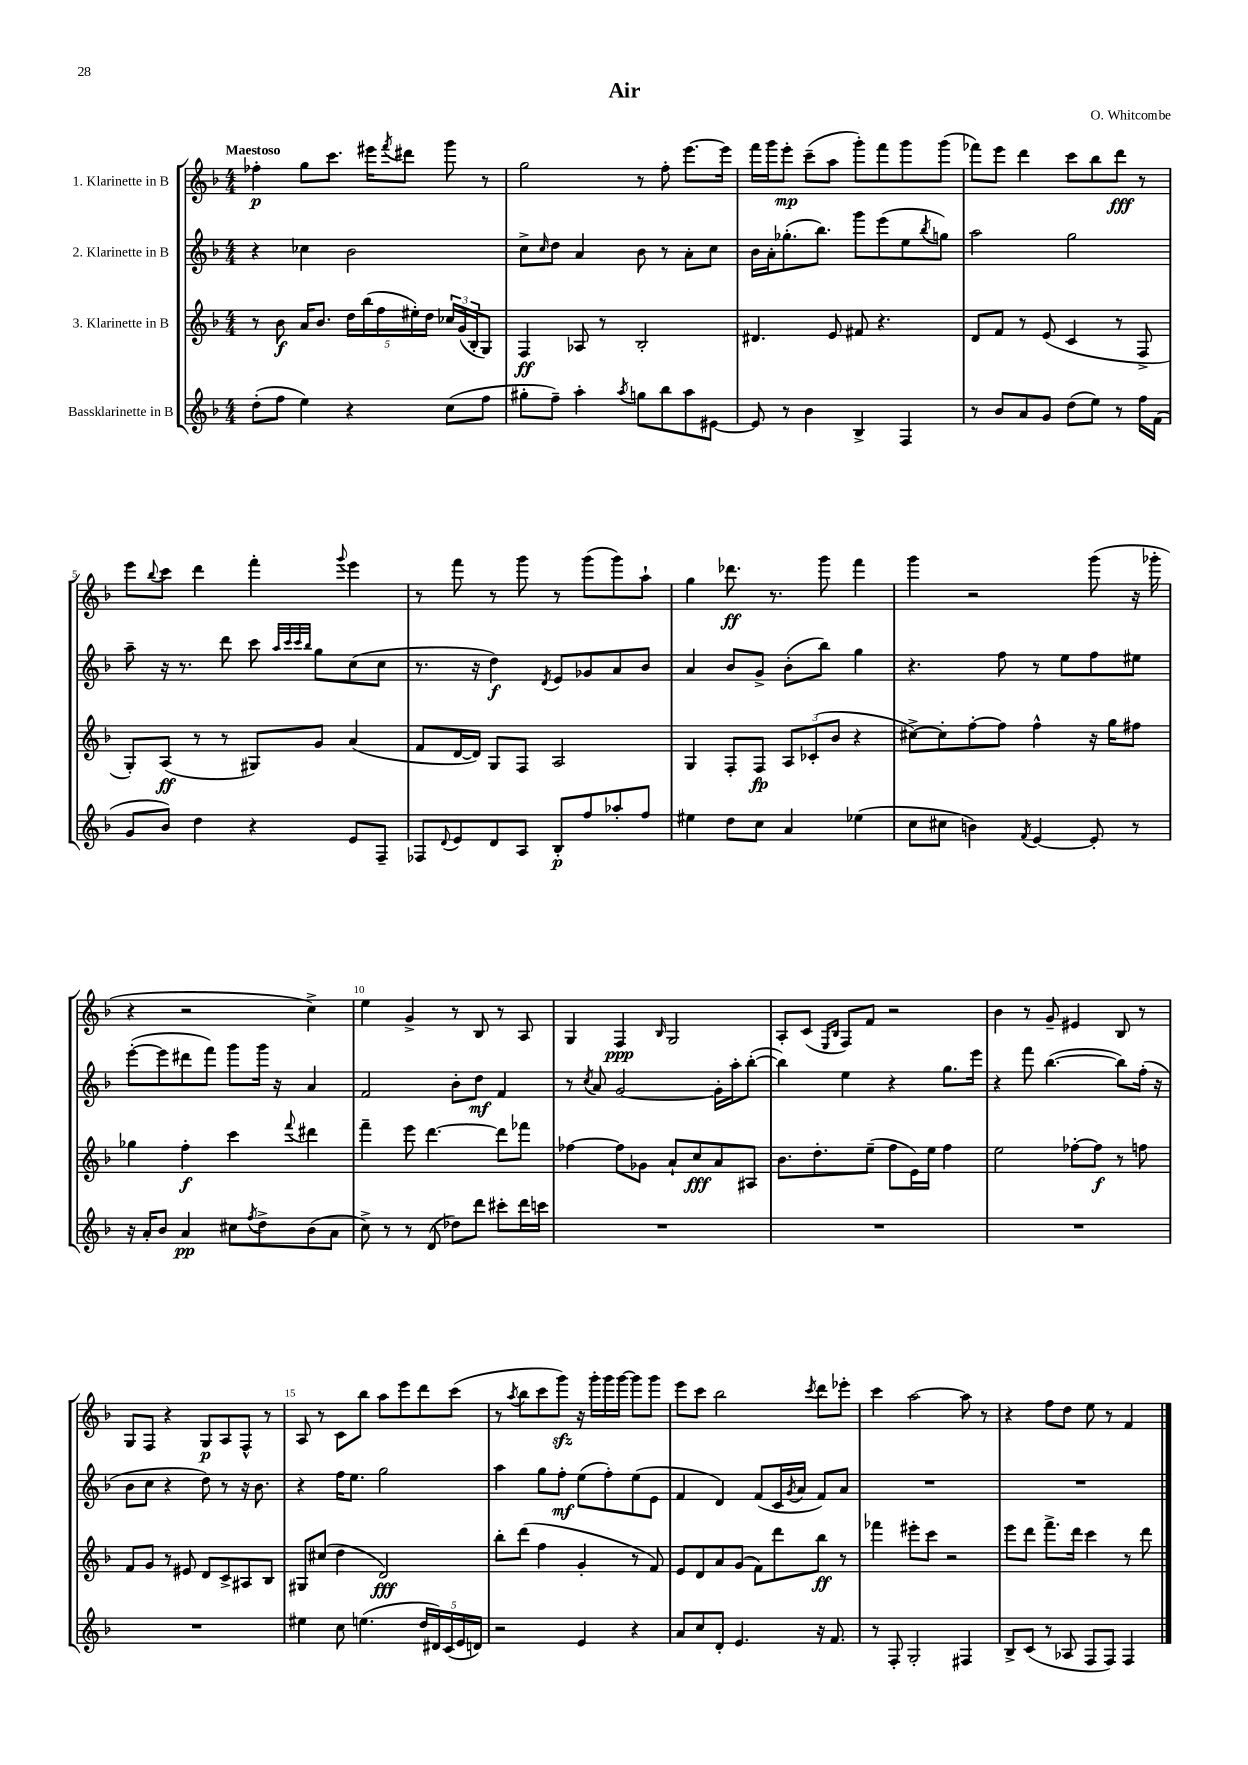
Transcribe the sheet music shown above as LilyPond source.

\header { title = "Air" composer = "O. Whitcombe" }
<<
\new StaffGroup <<
\new Staff = "s0" \with { instrumentName = "1. Klarinette in B" } {
    \clef treble \key f \major \numericTimeSignature \time 4/4 \tempo "Maestoso"
    fes''4-.\p g''8 c'''8. eis'''16 \acciaccatura { f'''8 } dis'''8 g'''8 r8 |
    g''2 r8 f''8-. e'''8.~ e'''16 |
    f'''16 g'''16 e'''8-.\mp c'''8--( a''8 g'''8-.) f'''8 g'''8 g'''8( |
    fes'''8) e'''8 d'''4 c'''8 bes''8 d'''8\fff r8 |
    e'''8 \appoggiatura { bes''8 } c'''8 d'''4 f'''4-. \appoggiatura { g'''8 } e'''4 |
    r8 f'''8 r8 g'''8 r8 g'''8( g'''8) a''8-! |
    g''4 des'''8.\ff r8. g'''8 f'''4 |
    g'''4 r2 g'''8( r16 ges'''16-. |
    r4 r2 c''4->) |
    e''4 g'4-> r8 bes8 r8 a8 |
    g4 f4\ppp \grace { bes16 } g2 |
    a8-. c'8( \grace { e16 bes16 } f8) f'8 r2 |
    bes'4 r8 g'8-- eis'4 bes8 r8 |
    g8 f8 r4 g8\p a8 f8-^ r8 |
    a8 r8 c'8 bes''8 a''8 e'''8 d'''8 c'''8( |
    r8 \acciaccatura { a''8 } bes''8 c'''8 g'''8\sfz) r16 g'''16-. g'''16 g'''16~ g'''8 g'''8 |
    e'''8 c'''8 bes''2 \acciaccatura { c'''8 } d'''8 ees'''8-. |
    c'''4 a''2~ a''8 r8 |
    r4 f''8 d''8 e''8 r8 f'4 \bar "|." |
}
\new Staff = "s1" \with { instrumentName = "2. Klarinette in B" } {
    \clef treble \key f \major \numericTimeSignature \time 4/4
    r4 ces''4 bes'2 |
    c''8-> \grace { c''16 } d''8 a'4 bes'8 r8 a'8-. c''8 |
    bes'16 a'16-. ges''8.-.( bes''8.) g'''8 e'''8( e''8 \acciaccatura { bes''8 } g''8) |
    a''2 g''2 |
    a''8-- r16 r8. d'''8 c'''8 \grace { a''32 c'''32 c'''32 bes''32 } g''8 c''8( c''8 |
    r8. r16 d''4\f) \acciaccatura { d'8 } e'8 ges'8 a'8 bes'8 |
    a'4 bes'8 g'8-> bes'8-.( bes''8) g''4 |
    r4. f''8 r8 e''8 f''8 eis''8 |
    e'''8~-.( e'''8 dis'''8 f'''8) g'''8 g'''16 r16 a'4 |
    f'2 bes'8-. d''8\mf f'4 |
    r8 \acciaccatura { c''8 } a'8 g'2~ g'16-. a''16-. bes''8~-.( |
    bes''4) e''4 r4 g''8. e'''16 |
    r4 f'''8 bes''4.~( bes''8) f''16-.( r16 |
    bes'8 c''8 r4 d''8) r8 r16 bes'8. |
    r4 f''16 e''8. g''2 |
    a''4 g''8 f''8-.\mf e''8( f''8-.) e''8( e'8 |
    f'4 d'4) f'8( c'16 \acciaccatura { g'8 } a'16 f'8) a'8 |
    R1 |
    R1 \bar "|." |
}
\new Staff = "s2" \with { instrumentName = "3. Klarinette in B" } {
    \clef treble \key f \major \numericTimeSignature \time 4/4
    r8 bes'8\f a'16 bes'8. \tuplet 5/4 { d''16 bes''16( f''16 eis''16-.) d''16 } \tuplet 3/2 { ces''16 g'16( bes16-. } g8) |
    f4\ff aes8 r8 bes2-. |
    dis'4. e'8 fis'8 r4. |
    d'8 f'8 r8 e'8( c'4 r8 f8-> |
    g8-.) a8\ff( r8 r8 gis8) g'8 a'4( |
    f'8 d'16~ d'16) g8 f8 a2 |
    g4 f8-. f8\fp \tuplet 3/2 { a8 ces'8-.( bes'8 } r4 |
    cis''8~->) cis''8-. f''8~-. f''8 f''4-^ r16 g''16 fis''8 |
    ges''4 f''4-.\f c'''4 \appoggiatura { f'''8 } dis'''4 |
    f'''4-- e'''8 d'''4.~ d'''8 fes'''8 |
    fes''4~ fes''8 ges'8 a'8-! c''8\fff a'8 ais8 |
    bes'8. d''8.-. e''8--( f''8 e'16) e''16 f''4 |
    e''2 fes''8~-. fes''8\f r8 f''8 |
    f'8 g'8 r8 eis'8 d'8 c'8-> ais8 bes8 |
    gis8 cis''8( d''4 d'2\fff) |
    bes''8-. d'''8( f''4 g'4-. r8 f'8) |
    e'8 d'8 a'8 g'8( f'8) d'''8 bes''8\ff r8 |
    fes'''4 eis'''8-. c'''8 r2 |
    e'''8 d'''8 f'''8.-> d'''16 c'''4 r8 d'''8 \bar "|." |
}
\new Staff = "s3" \with { instrumentName = "Bassklarinette in B" } {
    \clef treble \key f \major \numericTimeSignature \time 4/4
    d''8-.( f''8 e''4) r4 c''8( f''8 |
    gis''8-. f''8--) a''4-. \acciaccatura { a''8 } g''8 bes''8 a''8 eis'8~ |
    eis'8 r8 bes'4 bes4-> f4 |
    r8 bes'8 a'8 g'8 d''8( e''8) r8 f''16 f'16( |
    g'8 bes'8) d''4 r4 e'8 f8-- |
    fes8 \appoggiatura { d'8 } e'8 d'8 a8 bes8-.\p f''8 aes''8-. f''8 |
    eis''4 d''8 c''8 a'4 ees''4( |
    c''8 cis''8 b'4) \acciaccatura { f'8 } e'4~ e'8-. r8 |
    r16 a'16-. bes'8 a'4\pp cis''8 \acciaccatura { f''8 } d''8-> bes'8( a'8 |
    c''8->) r8 r8 d'8( des''8) d'''8 cis'''8-. d'''16 c'''16 |
    R1 |
    R1 |
    R1 |
    R1 |
    eis''4 c''8 e''4.( \tuplet 5/4 { d''16 dis'16) c'16( e'16 d'16) } |
    r2 e'4 r4 |
    a'8 c''8 d'8-. e'4. r16 f'8. |
    r8 f8-. g2-. fis4 |
    bes8-> c'8( r8 aes8 f8 f8) f4 \bar "|." |
}
>>
>>
\layout { \context { \Score \override BarNumber.break-visibility = ##(#f #t #t) barNumberVisibility = #(every-nth-bar-number-visible 5) } }
